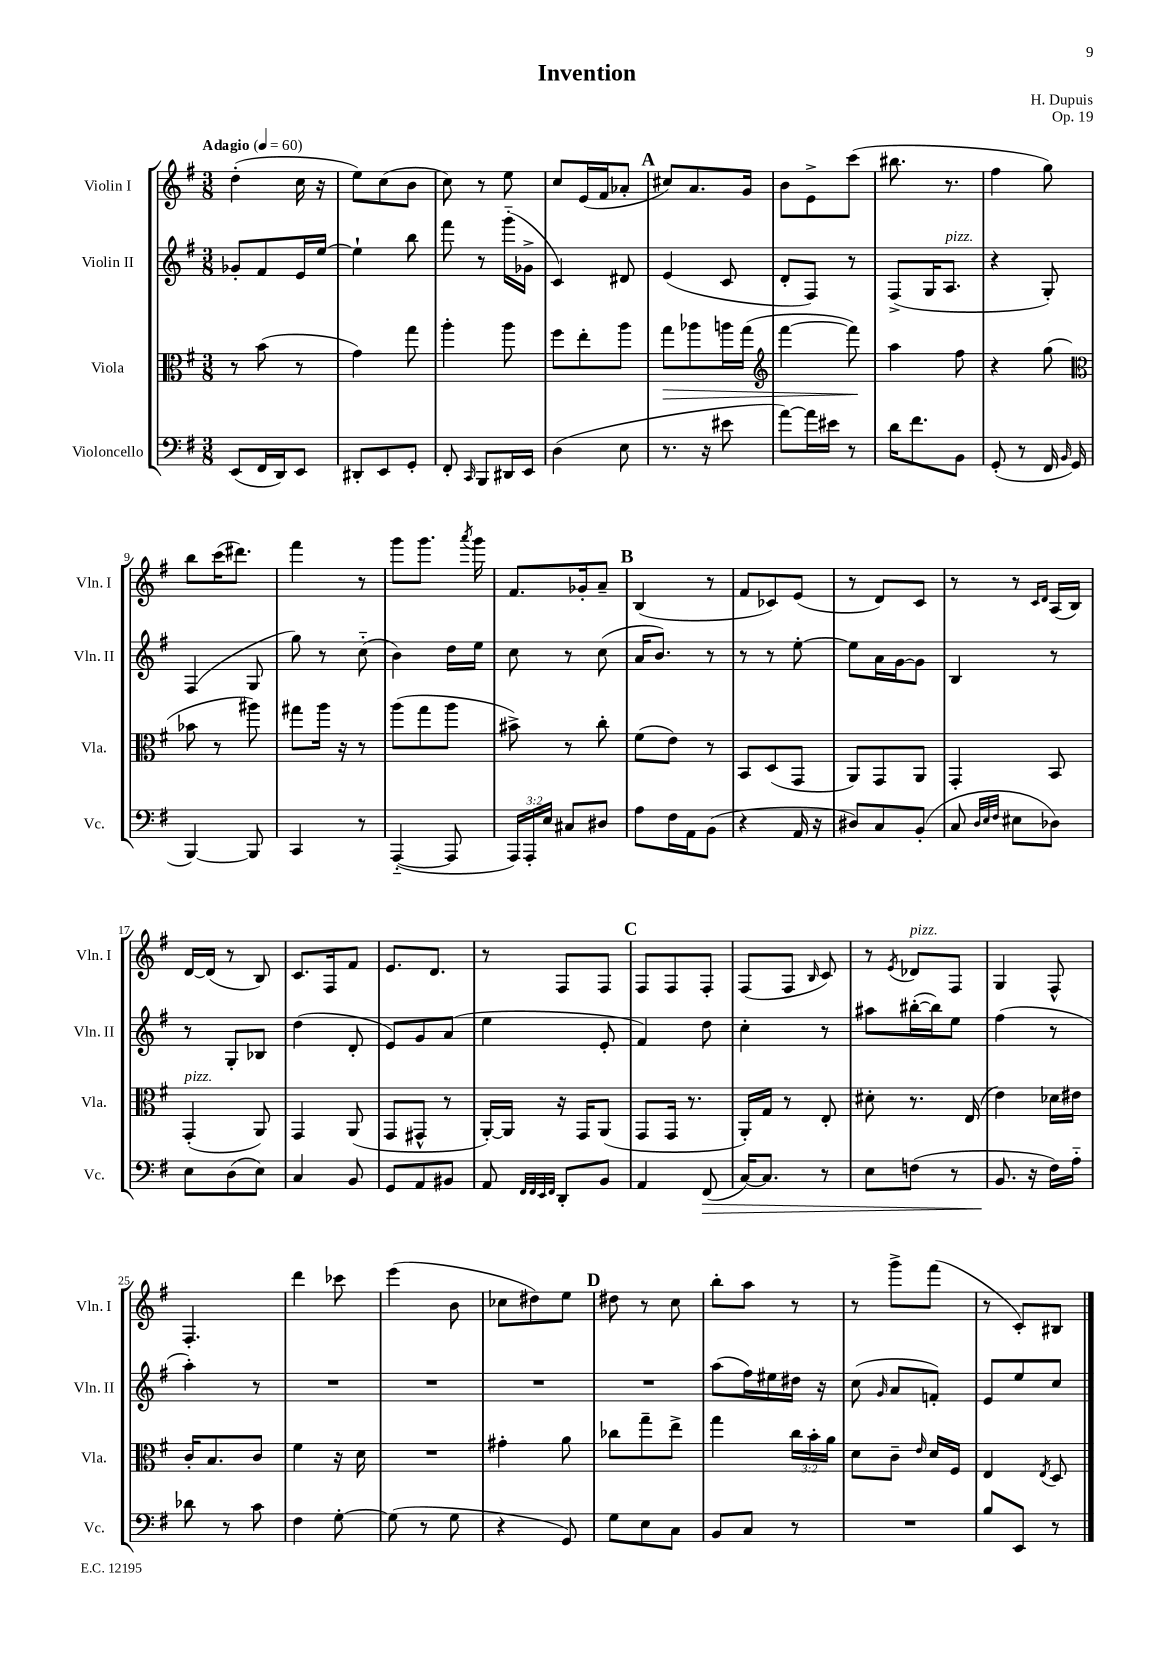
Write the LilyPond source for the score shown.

\header { title = "Invention" composer = "H. Dupuis" opus = "Op. 19" }
<<
\new StaffGroup <<
\new Staff = "s0" \with { instrumentName = "Violin I" shortInstrumentName = "Vln. I" } {
    \clef treble \key g \major \numericTimeSignature \time 3/8 \tempo "Adagio" 4 = 60
    \autoBeamOff d''4-.( c''16 r16 |
    e''8[) c''8( b'8] |
    c''8) r8 e''8 |
    c''8[ e'16( fis'16 aes'8]-. |
    \mark \markup { \bold "A" } cis''8[) a'8. g'16] |
    b'8[ e'8-> c'''8]( |
    bis''8. r8. |
    fis''4 g''8) |
    b''8[ c'''16( dis'''8.]) |
    fis'''4 r8 |
    g'''8[ g'''8.] \acciaccatura { a'''8 } g'''16 |
    fis'8.[ ges'16-. a'8]-- |
    \mark \markup { \bold "B" } b4( r8 |
    fis'8[ ces'8) e'8]( |
    r8 d'8[) c'8] |
    r8 r8 \grace { c'16[ d'16] } a16[( b16]) |
    d'16[~ d'16]( r8 b8) |
    c'8.[ fis16 fis'8] |
    e'8.[ d'8.] |
    r8 fis8[ fis8] |
    \mark \markup { \bold "C" } fis8[ fis8 fis8]-. |
    fis8[( fis8] \grace { b16 } c'8) |
    r8 \acciaccatura { e'8 } des'8[^\markup { \italic "pizz." } fis8] |
    g4 fis8-^ |
    fis4.-. |
    d'''4 ces'''8 |
    e'''4( b'8 |
    ces''8[ dis''8) e''8] |
    \mark \markup { \bold "D" } dis''8 r8 c''8 |
    b''8[-. a''8] r8 |
    r8 g'''8[-> fis'''8]( |
    r8 c'8[-.) bis8] \bar "|." |
}
\new Staff = "s1" \with { instrumentName = "Violin II" shortInstrumentName = "Vln. II" } {
    \clef treble \key g \major \numericTimeSignature \time 3/8
    \autoBeamOff ges'8[-. fis'8 e'16 e''16]~ |
    e''4-! b''8 |
    fis'''8 r8 g'''16[-_( ges'16]-> |
    c'4) dis'8 |
    \mark \markup { \bold "A" } e'4( c'8 |
    d'8[-. fis8]) r8 |
    fis8[->( g16 a8.]^\markup { \italic "pizz." } |
    r4 g8-.) |
    fis4( g8 |
    g''8) r8 c''8-_( |
    b'4) d''16[ e''16] |
    c''8 r8 c''8( |
    \mark \markup { \bold "B" } a'16[ b'8.]) r8 |
    r8 r8 e''8~-. |
    e''8[ a'16 g'16~ g'8] |
    b4 r8 |
    r8 g8[-. bes8] |
    d''4( d'8-. |
    e'8[) g'8 a'8]( |
    e''4 e'8-. |
    \mark \markup { \bold "C" } fis'4) d''8 |
    c''4-. r8 |
    ais''8[ bis''16~-.( bis''16) e''8] |
    fis''4( r8 |
    a''4-.) r8 |
    R4. |
    R4. |
    R4. |
    \mark \markup { \bold "D" } R4. |
    a''8[( fis''16) eis''16 dis''16] r16 |
    c''8( \grace { g'16 } a'8[ f'8]-.) |
    e'8[ e''8 c''8] \bar "|." |
}
\new Staff = "s2" \with { instrumentName = "Viola" shortInstrumentName = "Vla." } {
    \clef alto \key g \major \numericTimeSignature \time 3/8 \override Staff.TupletNumber.text = #tuplet-number::calc-fraction-text
    \autoBeamOff r8 b'8( r8 |
    g'4) g''8 |
    a''4-. a''8 |
    fis''8[ e''8-. a''8] |
    \mark \markup { \bold "A" } g''8[\> aes''8 a''16 g''16]( |
    \clef treble fis'''4~ fis'''8\!) |
    a''4 fis''8 |
    r4 g''8( |
    \clef alto bes'8 r8 ais''8) |
    gis''8[ a''16] r16 r8 |
    a''8[( g''8 a''8] |
    bis'8->) r8 c''8-. |
    \mark \markup { \bold "B" } fis'8[( e'8]) r8 |
    b,8[ d8( g,8] |
    a,8[) g,8 a,8] |
    g,4-. b,8 |
    g,4-.^\markup { \italic "pizz." }( a,8) |
    g,4 a,8( |
    g,8[ gis,8]-^ r8 |
    a,16[~-.) a,16] r16 g,16[ a,8]( |
    \mark \markup { \bold "C" } g,8[ g,16] r8. |
    a,16[-.) g16] r8 e8-. |
    dis'8-. r8. e16( |
    e'4) des'16[ eis'16] |
    c'16[-. b8. c'8] |
    fis'4 r16 d'16 |
    R4. |
    gis'4-. a'8 |
    \mark \markup { \bold "D" } ces''8[ g''8-- e''8]-> |
    g''4 \tuplet 3/2 { c''16[ b'16-. a'16] } |
    d'8[ c'8]-- \grace { e'16 } d'16[ fis16] |
    e4 \acciaccatura { e8 } d8 \bar "|." |
}
\new Staff = "s3" \with { instrumentName = "Violoncello" shortInstrumentName = "Vc." } {
    \clef bass \key g \major \numericTimeSignature \time 3/8 \override Staff.TupletNumber.text = #tuplet-number::calc-fraction-text
    \autoBeamOff e,8[( fis,16 d,16) e,8] |
    dis,8[-. e,8 g,8]-. |
    fis,8-. \grace { c,16 } b,,8[ dis,16 e,16] |
    d4( e8 |
    \mark \markup { \bold "A" } r8. r16 eis'8 |
    a'8[~) a'16 eis'16] r8 |
    d'16[ fis'8. b,8] |
    g,8-.( r8 fis,16 \grace { b,16 } g,16 |
    b,,4~) b,,8 |
    c,4 r8 |
    a,,4~-_( a,,8 |
    \tuplet 3/2 { a,,16[) a,,16-. e16] } cis8[ dis8] |
    \mark \markup { \bold "B" } a8[ fis16 a,16 b,8]( |
    r4 a,16 r16 |
    dis8[) c8 b,8]-.( |
    c8 \grace { d32[ e32 fis32] } eis8[ des8]) |
    e8[ d8( e8]) |
    c4 b,8 |
    g,8[ a,8 bis,8] |
    a,8 \grace { fis,32[ fis,32 e,32 fis,32] } d,8[-. b,8] |
    \mark \markup { \bold "C" } a,4 fis,8\>( |
    c16[~) c8.] r8 |
    e8[ f8]( r8 |
    b,8.\! r16 fis16[) a16]-_ |
    des'8 r8 c'8 |
    fis4 g8~-. |
    g8( r8 g8 |
    r4 g,8) |
    \mark \markup { \bold "D" } g8[ e8 c8] |
    b,8[ c8] r8 |
    R4. |
    b8[ e,8] r8 \bar "|." |
}
>>
>>
